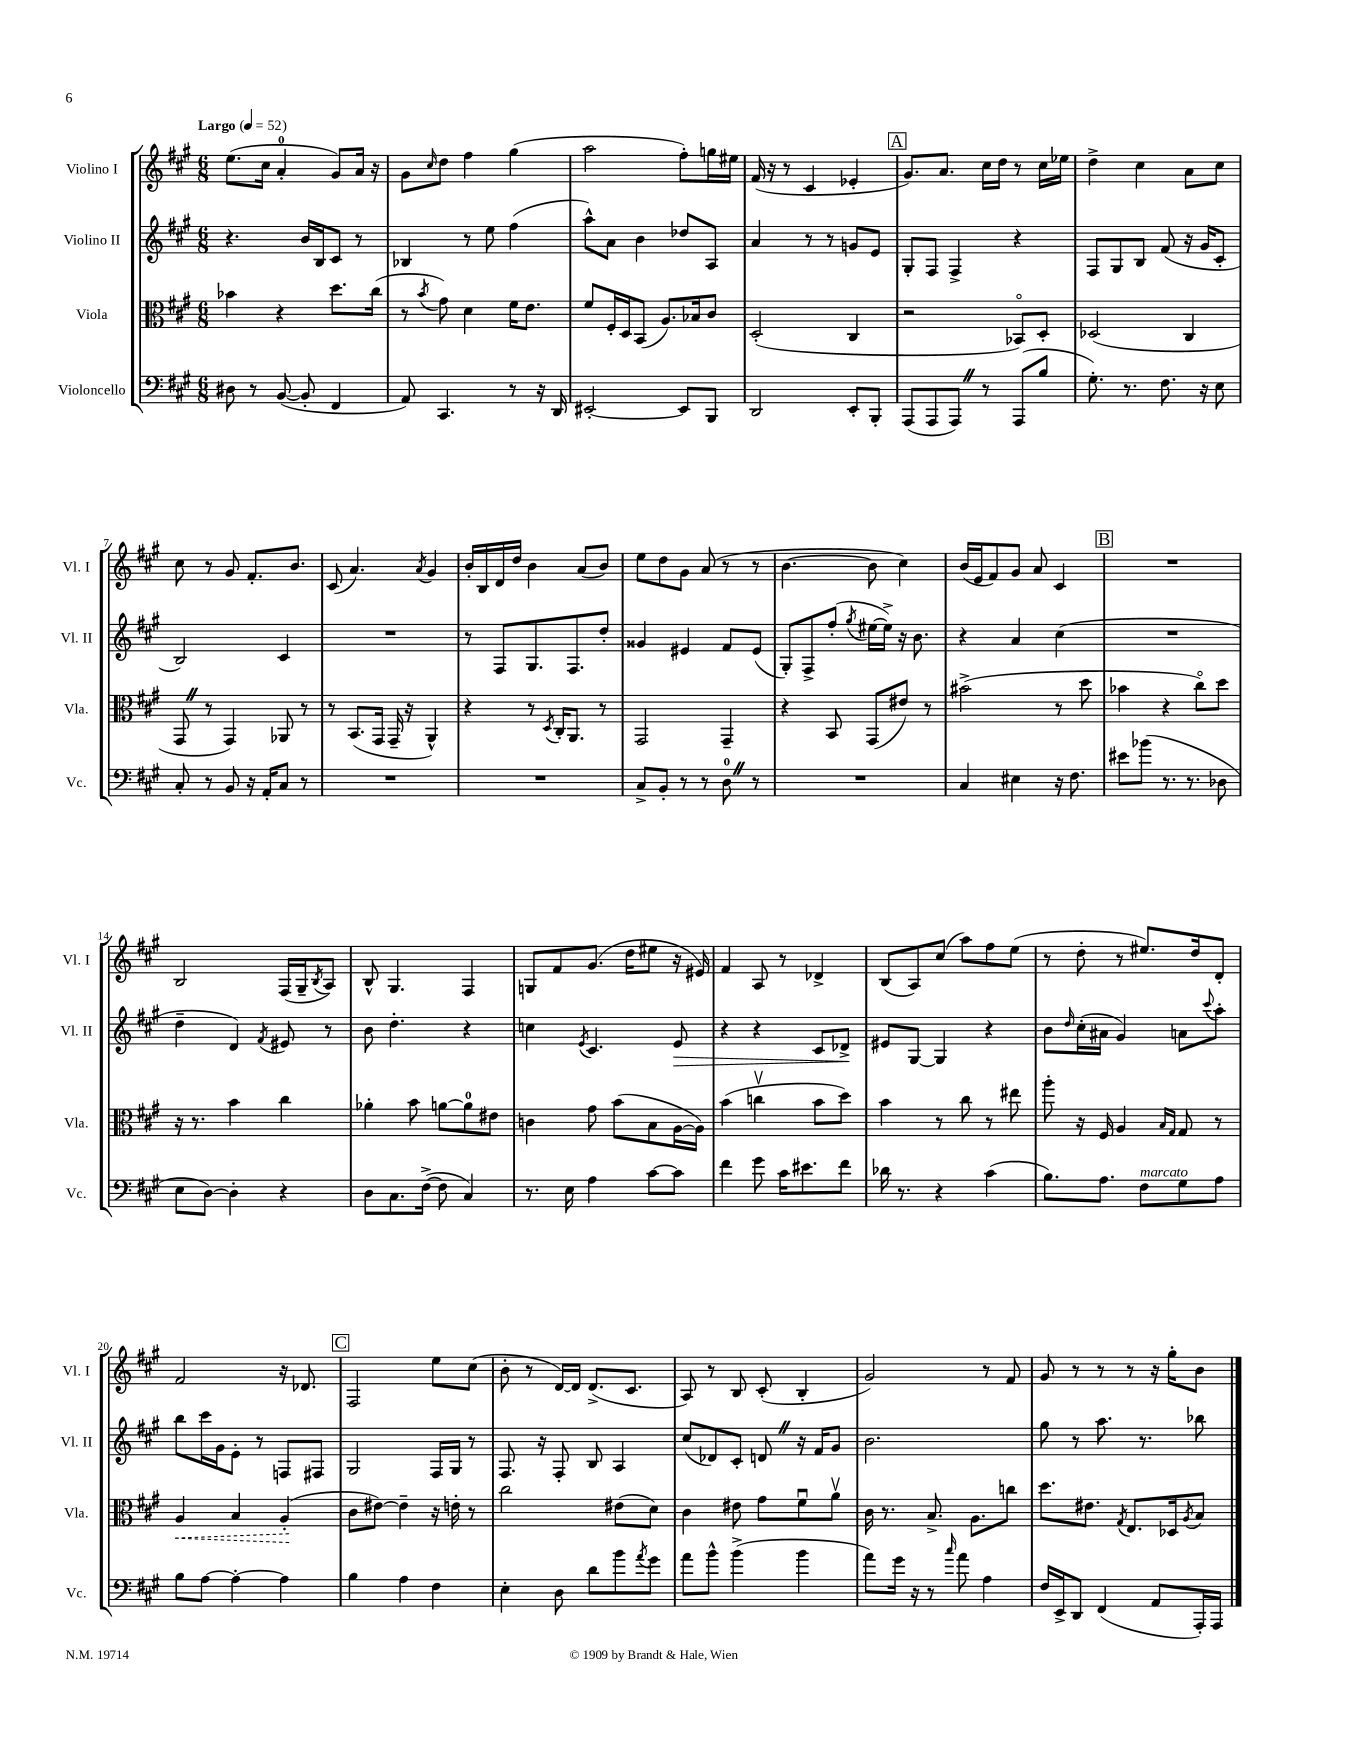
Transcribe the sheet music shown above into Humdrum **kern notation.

**kern	**kern	**kern	**kern
*staff4	*staff3	*staff2	*staff1
*clefF4	*clefC3	*clefG2	*clefG2
*k[f#c#g#]	*k[f#c#g#]	*k[f#c#g#]	*k[f#c#g#]
*M6/8	*M6/8	*M6/8	*M6/8
*MM52	*MM52	*MM52	*MM52
8D#\	4b-\	4.r	(8.ee\L
8r	.	.	.
.	.	.	16cc#\Jk
([8BB/	4r	.	4a'/
8BB'/]	.	16b/LL	.
.	.	16B/J	.
4FF#/	8.dd\L	8c#/J	8g#/L)
.	.	8r	16a/Jk
.	(16cc#\Jk	.	16r
=	=	=	=
8AA/)	8r	4B-/	8g#\L
.	8qb/	.	16qqcc#/
4.CC#/	8g#\)	.	8dd\J
.	4d\	8r	4ff#\
.	.	8ee\	.
8r	16f#\LK	(4ff#\	(4gg#\
.	8.e\J	.	.
16r	.	.	.
16DD/	.	.	.
=	=	=	=
[2EE#'/	8f#/L	8aa^^\L)	2aa\
.	16F#'/L	8a\J	.
.	16D/J	.	.
.	(8BB/J	4b\	.
.	8.A/L)	.	.
8EE#/]L	.	8dd-/L	8ff#'\L)
.	16B-/k	.	.
8BBB/J	8c#/J	8A/J	16gg\L
.	.	.	16ee#\JJ
=	=	=	=
2DD/	(2D'/	4a/	(16f#/
.	.	.	16r
.	.	.	8r
.	.	8r	4c#/
.	.	8r	.
8EE'/L	4C#/	8g/L	4e-'/
8BBB'/J	.	8e/J	.
=	=	=	=
(8AAA/L	2r	8G#'/L	8.g#/L)
8AAA/	.	8F#/J	.
.	.	.	8.a/J
8AAA/J)	.	4F#^/	.
8r	.	.	16cc#\LL
.	.	.	16dd\JJ
(8AAA/L	8BB-o/L)	4r	8r
8B/J	8D'/J	.	16cc#\LL
.	.	.	16ee-\JJ
=	=	=	=
8.G#'\)	(2D-/	8F#/L	4dd^\
.	.	8G#/	.
8.r	.	.	.
.	.	8B/J	4cc#\
8.F#\	.	(8f#/	.
.	4C#/	16r	8a\L
16r	.	16g#/LK	.
8E\	.	8c#'/J	8cc#\J
=	=	=	=
8C#'/	8GG#/	2B/)	8cc#\
8r	8r	.	8r
8BB/	4GG#/)	.	8g#/
16r	.	.	8.f#'/L
16AA'/LK	.	.	.
8C#/J	8AA-/	4c#/	.
.	.	.	8.b/J
8r	8r	.	.
=	=	=	=
2.r	8r	2.r	(8c#/
.	(8.BB/L	.	4.a/)
.	16GG#/Jk	.	.
.	16GG#~/	.	.
.	16r	.	.
.	.	.	8qa/
.	4AA^^/)	.	4g#/
=	=	=	=
2.r	4r	8r	16b'/LL
.	.	.	16B/
.	.	8F#/L	16d/
.	.	.	16dd/JJ
.	8r	8.G#/	4b\
.	8qD/	.	.
.	16C#'/LK	.	.
.	8.AA/J	8.F#/	.
.	.	.	(8a/L
.	8r	8dd'/J	8b/J)
=	=	=	=
8C#^/L	2GG#/	4g##/	8ee\L
8BB'/J	.	.	8dd\
8r	.	4e#/	8g#\J
8r	.	.	(8a/
8D\	4GG#~/	8f#/L	8r
8r	.	(8e#/J	8r
=	=	=	=
2.r	4r	8G#'/L)	[4.b\
.	.	8F#^/	.
.	8BB/	(8ff#'/J	.
.	.	8qgg#/	.
.	(8GG#/L	[16ee#\LL	8b\]
.	.	16ee#^\]JJ)	.
.	8e#/J)	16r	4cc#\)
.	.	8.b\	.
.	8r	.	.
=	=	=	=
4C#/	(2b#^\	4r	(16b/LL
.	.	.	16e/J
.	.	.	8f#/)
4E#\	.	4a/	8g#/J
.	.	.	8a/
16r	8r	(4cc#\	4c#/
8.F#\	.	.	.
.	8dd\	.	.
=	=	=	=
8e#\L	4b-\	2.r	2.r
(8b-\J	.	.	.
8.r	4r	.	.
8.r	.	.	.
.	8cc#o\L)	.	.
8D-\	8dd\J	.	.
=	=	=	=
8E\L	16r	4dd~\	2B/
.	8.r	.	.
[8D\J)	.	.	.
4D'\]	4b\	4d/)	.
.	.	8qf#/	.
4r	4cc#\	8e#/	(16F#/LL
.	.	.	16G#~/J
.	.	.	8qB/
.	.	8r	8A/J)
=	=	=	=
8D\L	4a-'\	8b\	8B^^/
8.C#\	.	4.dd'\	4.G#/
.	8b\	.	.
([16F#^\Jk	.	.	.
8F#\]	[8a\L	.	.
4C#/)	8a\]	4r	4F#/
.	8e#\J	.	.
=	=	=	=
8.r	4c\	4cc\	8G/L
.	.	.	8f#/
16E\	.	.	.
.	.	8qe/	.
4A\	8g#\	4.c#/	(8.g#/J
.	(8b\L	.	.
.	.	.	16dd\LK
[8c#\L	8B\	.	8ee#\J
8c#\]J	[16A\L	8e/	16r
.	16A\]JJ)	.	16e#/)
=	=	=	=
4f#\	(4b\	4r	4f#/
8g#\	4ccv\	4r	8A/
16c#\LK	.	.	8r
8.e#\	.	.	.
.	8b\L	8c#/L	4d-^/
8f#\J	8dd\J)	8d-^/J	.
=	=	=	=
16d-\	4b\	8e#/L	(8B/L
8.r	.	.	.
.	.	[8G#/J	8A/)
4r	8r	4G#/]	(8cc#/J
.	8cc#\	.	8aa\L)
(4c#\	8r	4r	8ff#\
.	8ee#\	.	(8ee\J
=	=	=	=
8.B\L)	8aa'\	8b\L	8r
.	.	16qqdd/	.
.	16r	(16cc#'\L	8dd'\
8.A\J	16F#/	16a#\JJ	.
.	4A/	4g#/)	8r
8F#\L	.	.	8.ee#/L)
.	16qqB/LL	.	.
.	16qqG#/JJ	.	.
8G#\	8G#/	8a\L	.
.	.	.	16dd/k
.	.	8qqccc#/	.
8A\J	8r	8aa'\J	8d'/J
=	=	=	=
8B\L	4A/	8bb\L	2f#/
[8A\J	.	16ccc#\L	.
.	.	16g#\J	.
4A'\_	4B/	8e'\J	.
.	.	8r	.
4A\]	(4A'/	8F/L	16r
.	.	.	8.d-/
.	.	8F#/J	.
=	=	=	=
4B\	8c#\L	2G#/	2F#/
.	[8e#\J)	.	.
4A\	4e#~\]	.	.
4F#\	16r	16F#/LL	8ee\L
.	16e'\	16G#/JJ	.
.	8r	8r	(8cc#\J
=	=	=	=
4E'\	2cc#\	8.F#/	8b'\
.	.	.	8r
.	.	16r	.
8D\	.	8F#'/	[16d/LL)
.	.	.	16d/]JJ
8d\L	.	8B/	(8.d^/L
8b\	(8e#\L	4A/	.
.	.	.	8.c#/J
8qa/	.	.	.
8g#\J	8d\J)	.	.
=	=	=	=
8a\L	4c#\	(8cc#/L	8A/)
8b^^\J	.	8d-/)	8r
(4b^\	8e#\	8c#'/J	8B/
.	8g#\L	8d/	(8c#'/
4b\	8f#u\	16r	4B'/
.	.	16f#/LK	.
.	8av\J	8g#/J	.
=	=	=	=
8a\L)	16c#\	2.b\	2g#/)
.	8.r	.	.
16g#\Jk	.	.	.
16r	.	.	.
8r	8.B^/	.	.
16qqcc#/	.	.	.
8a\	.	.	.
.	8.A\L	.	.
4A\	.	.	8r
.	8cc\J	.	8f#/
=	=	=	=
16F#/LL	8.dd\L	8gg#\	8g#/
16EE^/J	.	.	.
8DD/J	.	8r	8r
.	8.e#\J	.	.
(4FF#/	.	8.aa\	8r
.	8qG#/	.	.
.	8.E/L	.	8r
.	.	8.r	.
8AA/L	.	.	16r
.	16D-/k	.	16gg#'\LK
.	8qA/	.	.
16AAA'/L)	8B/J	8bb-\	8b\J
16AAA/JJ	.	.	.
==	==	==	==
*-	*-	*-	*-
